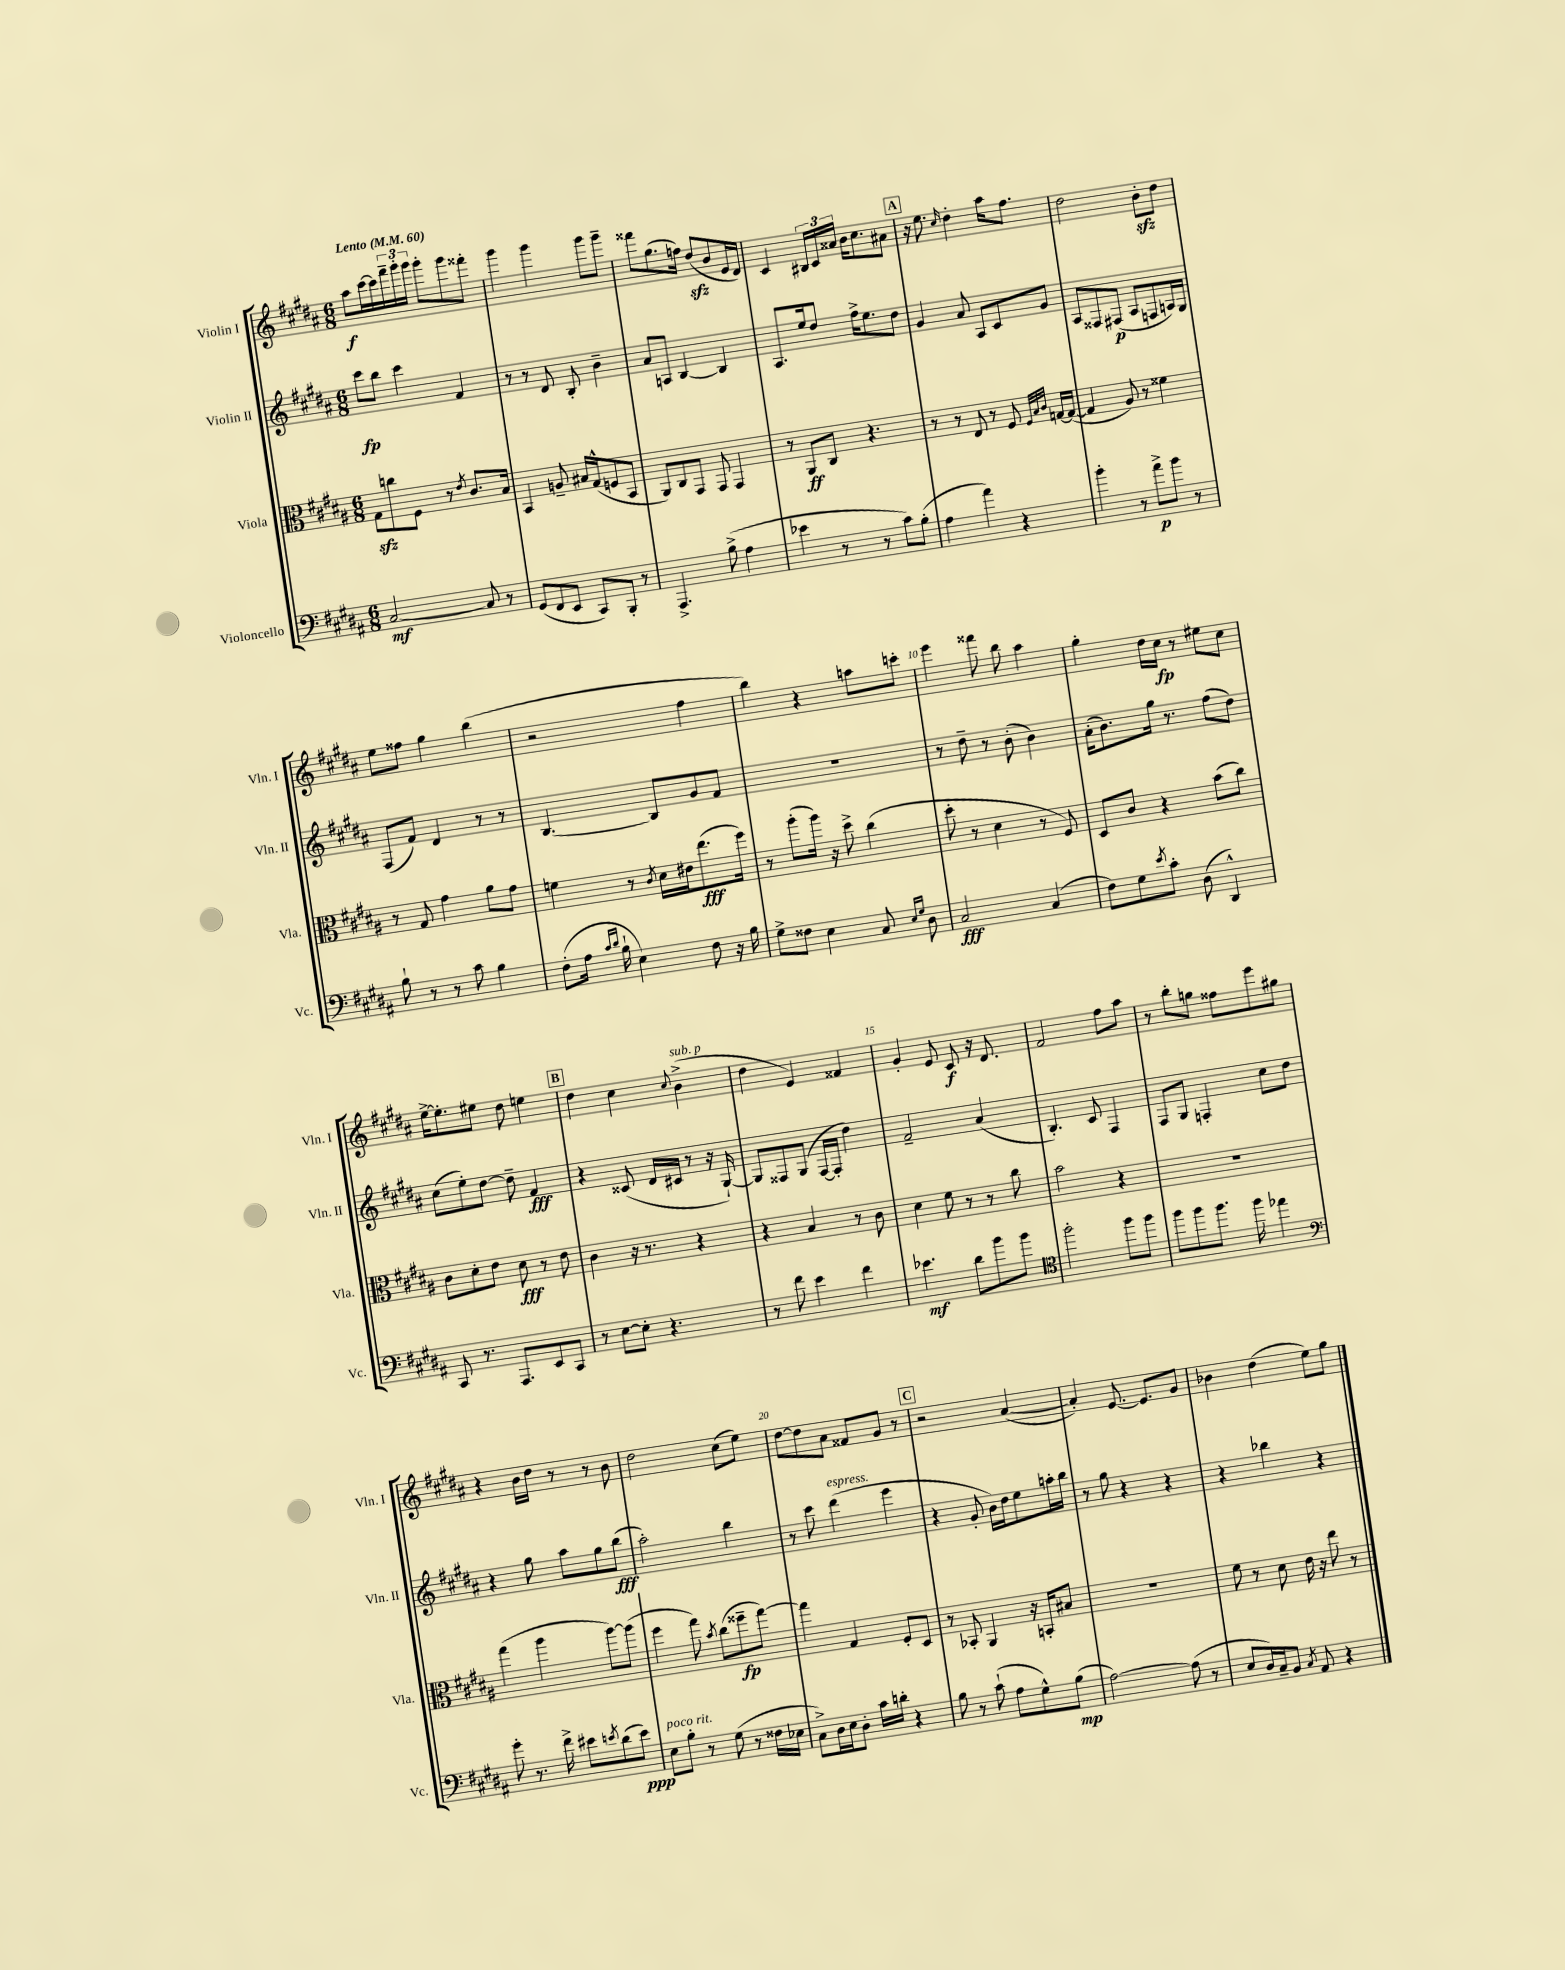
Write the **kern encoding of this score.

**kern	**dynam	**kern	**dynam	**kern	**dynam	**kern	**dynam
*part4	*part4	*part3	*part3	*part2	*part2	*part1	*part1
*staff4	*staff4	*staff3	*staff3	*staff2	*staff2	*staff1	*staff1
*I"Violoncello	*	*I"Viola	*	*I"Violin II	*	*I"Violin I	*
*I'Vc.	*	*I'Vla.	*	*I'Vln. II	*	*I'Vln. I	*
*clefF4	*	*clefC3	*	*clefG2	*	*clefG2	*
*k[f#c#g#d#a#]	*	*k[f#c#g#d#a#]	*	*k[f#c#g#d#a#]	*	*k[f#c#g#d#a#]	*
*M6/8	*	*M6/8	*	*M6/8	*	*M6/8	*
*MM60	*	*MM60	*	*MM60	*	*MM60	*
=1	=1	=1	=1	=1	=1	=1	=1
!	!	!	!	!	!	!LO:TX:a:B:t=Lento	!
[2C#/	mf	8G#zz\L	.	8ccc#\L	fp	8aa#\L	f
.	.	8ccn\	.	8bb\J	.	[16ccc#\L	.
.	.	.	.	.	.	16ccc#\]	.
.	.	8F#\J	.	4ccc#\	.	24fff#~\	.
.	.	.	.	.	.	24ggg#'\	.
.	.	.	.	.	.	24ggg#\JJ	.
.	.	8r	.	.	.	8ggg#'\L	.
.	.	8qe/	.	.	.	.	.
8C#/]	.	8.c#/L	.	4f#/	.	8ggg#\	.
8r	.	.	.	.	.	8fff##X'\J	.
.	.	16B/Jk	.	.	.	.	.
=2	=2	=2	=2	=2	=2	=2	=2
(8GG#/L	.	4BB/	.	8r	.	4ggg#\	.
8FF#/	.	.	.	8r	.	.	.
8EE/J	.	8An~/	.	8d#/	.	4ggg#\	.
8CC#/L)	.	16B#X/LL	.	8B'/	.	.	.
.	.	(16G#^^/J	.	.	.	.	.
8BBB'/J	.	8Fn/	.	4b~\	.	8ggg#\L	.
8r	.	8BB/J	.	.	.	8ggg#~\J	.
=3	=3	=3	=3	=3	=3	=3	=3
4.AAA#^/	.	8AA#/L)	.	8a#/L	.	8fff##X\L	.
.	.	8C#/	.	8An/J	.	(8.gg#\	.
.	.	8GG#/J	.	[4B/	.	.	.
.	.	.	.	.	.	16ffn\Jk)	.
(8B^\	.	8GG#/	.	.	.	(8dd#zz/L	.
4A#\	.	4GG#/	.	4B/]	.	8b/	.
.	.	.	.	.	.	16e/L	.
.	.	.	.	.	.	16d#/JJ)	.
=4	=4	=4	=4	=4	=4	=4	=4
4e-X\	.	8r	.	8.A#/L	.	4c#/	.
.	.	8AA#/L	ff	.	.	.	.
.	.	.	.	16ee/k	.	.	.
8r	.	8C#/J	.	8dd#/J	.	24B#X/LL	.
.	.	.	.	.	.	24c#/	.
.	.	.	.	.	.	24a##X/JJ	.
8r	.	4.r	.	16ff#^\KL	.	16b\KL	.
.	.	.	.	8.ee\	.	8.cc#\	.
8c#\L)	.	.	.	.	.	.	.
(8B'\J	.	.	.	8dd#\J	.	8a#X\J	.
!!LO:REH:place=s1:t=A
=5	=5	=5	=5	=5	=5	=5	=5
4A#\	.	8r	.	4g#/	.	16r	.
.	.	.	.	.	.	8.ee\	.
.	.	8r	.	.	.	.	.
.	.	.	.	.	.	16qqcc#/	.
4a#\)	.	8E/	.	8a#/	.	4dd#'\	.
.	.	8r	.	8A#/L	.	.	.
4r	.	8F#/	.	8c#/	.	16aa#\KL	.
.	.	.	.	.	.	8.ff#\J	.
.	.	32qqF#/LLL	.	.	.	.	.
.	.	32qqB/	.	.	.	.	.
.	.	32qqc#/JJJ	.	.	.	.	.
.	.	[16Gn/LL	.	8g#/J	.	.	.
.	.	(16G/JJ_	.	.	.	.	.
=6	=6	=6	=6	=6	=6	=6	=6
4b'\	.	4G/]	.	8A#/L	.	2dd#\	.
.	.	.	.	8F##X/	.	.	.
8r	.	8A#/)	.	(8F#X/J	p	.	.
8a#^\L	p	8r	.	8A#/L	.	.	.
8b\J	.	4f##X\	.	8Fn/	.	8bzz'\L	.
8r	.	.	.	16An/L)	.	8dd#\J	.
.	.	.	.	16G#/JJ	.	.	.
!!LO:LB:g=z
=7	=7	=7	=7	=7	=7	=7	=7
8B`\	.	8r	.	(8F#/L	.	8ee\L	.
8r	.	8G#/	.	8f#/J)	.	8ff##X\J	.
8r	.	4g#\	.	4d#/	.	4gg#\	.
8c#\	.	.	.	.	.	.	.
4B\	.	8a#\L	.	8r	.	(4bb\	.
.	.	8g#\J	.	8r	.	.	.
=8	=8	=8	=8	=8	=8	=8	=8
(8F#'\L	.	4fn\	.	[4.B/	.	2r	.
16A#\Jk	.	.	.	.	.	.	.
16qqc#/LL	.	.	.	.	.	.	.
16qqd#/JJ	.	.	.	.	.	.	.
16B`\	.	.	.	.	.	.	.
4E\)	.	8r	.	.	.	.	.
.	.	8qc#/	.	.	.	.	.
.	.	16d#\LL	.	8B/L]	.	.	.
.	.	16e#X\J	.	.	.	.	.
8F#\	.	(8.ee\	fff	8g#/	.	4ff#\	.
16r	.	.	.	8f#/J	.	.	.
16B\	.	16ff#\Jk)	.	.	.	.	.
=9	=9	=9	=9	=9	=9	=9	=9
8G#^\L	.	8r	.	2.r	.	4bb\)	.
8F##X\J	.	(8aa#'\L	.	.	.	.	.
4E\	.	16aa#\Jk)	.	.	.	4r	.
.	.	16r	.	.	.	.	.
.	.	8dd#^\	.	.	.	.	.
8C#/	.	(4cc#\	.	.	.	8aan\L	.
16qqE/LL	.	.	.	.	.	.	.
16qqG#/JJ	.	.	.	.	.	.	.
8D#\	.	.	.	.	.	8cccn'\J	.
=10	=10	=10	=10	=10	=10	=10	=10
2C#/	fff	8dd#'\	.	8r	.	4eee\	.
.	.	8r	.	8dd#~\	.	.	.
.	.	4d#\	.	8r	.	8fff##X\	.
.	.	.	.	(8b'\	.	8bb\	.
(4C#/	.	8r	.	4b\)	.	4aa#\	.
.	.	8F#/)	.	.	.	.	.
=11	=11	=11	=11	=11	=11	=11	=11
8F#\L)	.	8D#/L	.	(16a#'\KL	.	4gg#'\	.
.	.	.	.	8.b\)	.	.	.
8G#\	.	8c#/J	.	.	.	.	.
8qe/	.	.	.	.	.	.	.
8c#'\J	.	4r	.	16gg#\Jk	.	16dd#\LL	.
.	.	.	.	8.r	.	16cc#\JJ	fp
(8D#\	.	.	.	.	.	8r	.
4DD#^^/)	.	(8b\L	.	(8ff#\L	.	8ee#X\L	.
.	.	8cc#\J)	.	8dd#\J)	.	8cc#\J	.
!!LO:LB:g=z
=12	=12	=12	=12	=12	=12	=12	=12
8CC#/	.	8c#\L	.	(8cc#\L	.	[16ee^\KL	.
.	.	.	.	.	.	8.ee'\]	.
8.r	.	8d#'\	.	8ee'\)	.	.	.
.	.	8e\J	.	[8dd#\J	.	8ee#X\J	.
8.AAA#/L	.	.	.	.	.	.	.
.	.	8d#\	fff	8dd#~\]	.	8dd#\	.
8EE/	.	8r	.	4f#/	fff	4een\	.
8CC#/J	.	8e\	.	.	.	.	.
!!LO:REH:place=s1:t=B
=13	=13	=13	=13	=13	=13	=13	=13
8r	.	4c#\	.	4r	.	4dd#\	.
[8E\L	.	.	.	.	.	.	.
8E'\J]	.	16r	.	(8c##X/	.	4cc#\	.
.	.	8.r	.	.	.	.	.
4.r	.	.	.	16d#/LL	.	.	.
.	.	.	.	16c#X/JJ	.	.	.
.	.	.	.	.	.	8qqcc#/	.
!	!	!	!	!	!	!LO:TX:a:i:t=sub. p	!
.	.	4r	.	8r	.	(4b^\	.
.	.	.	.	16r	.	.	.
.	.	.	.	[16G#`/)	.	.	.
=14	=14	=14	=14	=14	=14	=14	=14
8r	.	4r	.	8G#/L]	.	4dd#\	.
8f#\	.	.	.	8F##X/	.	.	.
4e\	.	4B/	.	(8G#/J	.	4e/)	.
.	.	.	.	[16F##/LL	.	.	.
.	.	.	.	16F##'/JJ]	.	.	.
4f#\	.	8r	.	4dd#\)	.	4f##X/	.
.	.	8c#\	.	.	.	.	.
=15	=15	=15	=15	=15	=15	=15	=15
4.e-X\	mf	4d#\	.	2f#~/	.	4g#'/	.
.	.	8f#\	.	.	.	8e/	.
8d#\L	.	8r	.	.	.	8c#/	f
8b\	.	8r	.	(4a#/	.	16r	.
.	.	.	.	.	.	8.d#/	.
8b\J	.	8cc#\	.	.	.	.	.
=16	=16	=16	=16	=16	=16	=16	=16
*clefC4	*	*	*	*	*	*	*
2ff#'\	.	2b\	.	4.B'/)	.	2f#/	.
.	.	.	.	8c#/	.	.	.
8ff#\L	.	4r	.	4F#/	.	8ff#\L	.
8ff#\J	.	.	.	.	.	8aa#\J	.
=17	=17	=17	=17	=17	=17	=17	=17
8ff#\L	.	2.r	.	8F#/L	.	8r	.
8ff#\	.	.	.	8G#/J	.	8bb'\L	.
8.ff#\J	.	.	.	4Fn'/	.	8ggn\J	.
.	.	.	.	.	.	8ff##X\L	.
16ff#\	.	.	.	.	.	.	.
4ee-X\	.	.	.	8cc#\L	.	8eee\	.
.	.	.	.	8dd#\J	.	8gg#X\J	.
!!LO:LB:g=z
=18	=18	=18	=18	=18	=18	=18	=18
*clefF4	*	*	*	*	*	*	*
8g#'\	.	(4gg#\	.	4r	.	4r	.
8.r	.	.	.	.	.	.	.
.	.	4aa#\	.	8gg#\	.	16b\LL	.
16f#^\	.	.	.	.	.	16dd#\JJ	.
8e#X\L	.	.	.	8aa#\L	.	8r	.
8qen/	.	.	.	.	.	.	.
(8d#\	.	[8aa#\L)	.	8gg#\	.	8r	.
8e\J)	ppp	(8aa#\J]	.	(8bb\J	fff	8b\	.
=19	=19	=19	=19	=19	=19	=19	=19
!LO:TX:a:i:t=poco rit.	!	!	!	!	!	!	!
8E\L	.	4ff#\	.	2aa#'\)	.	2dd#\	.
8B'\J	.	.	.	.	.	.	.
8r	.	8gg#\)	.	.	.	.	.
.	.	8qb/	.	.	.	.	.
(8G#\	.	(8cc#\L	.	.	.	.	.
8r	.	8ff##X~\	fp	4bb\	.	(8cc#\L	.
16F##X\LL	.	[8gg#\J)	.	.	.	8ee\J)	.
16E-X\JJ	.	.	.	.	.	.	.
=20	=20	=20	=20	=20	=20	=20	=20
8C#^\L)	.	4gg#\]	.	8r	.	[8dd#\L	.
16D#\L	.	.	.	8ccc#\	.	8dd#\]	.
16E\J	.	.	.	.	.	.	.
!	!	!	!	!LO:TX:a:i:t=espress.	!	!	!
8D#'\J	.	4G#/	.	(4ddd#\	.	8a#\J	.
16c#\LL	.	.	.	.	.	8f##X/L	.
16dn'\JJ	.	.	.	.	.	.	.
4r	.	8F#'/L	.	4eee\	.	8g#/J	.
.	.	8D#/J	.	.	.	8r	.
!!LO:REH:place=s1:t=C
=21	=21	=21	=21	=21	=21	=21	=21
8B\	.	8r	.	4r	.	2r	.
8r	.	8BB-X'/	.	.	.	.	.
(8c#`\	.	4AA#/	.	8g#'/	.	.	.
8A#\L	.	.	.	16b\LL)	.	.	.
.	.	.	.	16dd#\J	.	.	.
8G#^^\)	.	16r	.	8ee\	.	([4a#/	.
.	.	16BBn'/KL	.	.	.	.	.
(8B\J	mp	8B#X/J	.	16aan'\L	.	.	.
.	.	.	.	16bb\JJ	.	.	.
=22	=22	=22	=22	=22	=22	=22	=22
[2A#\)	.	2.r	.	8r	.	4a#'/])	.
.	.	.	.	8gg#\	.	.	.
.	.	.	.	4r	.	[8.e/	.
.	.	.	.	.	.	8.e/L]	.
(8A#\]	.	.	.	4r	.	.	.
8r	.	.	.	.	.	8g#/J	.
=23	=23	=23	=23	=23	=23	=23	=23
8E/L	.	8f#\	.	4r	.	4b-X\	.
16D#/L)	.	8r	.	.	.	.	.
16C#~/J	.	.	.	.	.	.	.
8BB/J	.	8d#\	.	4bb-X\	.	(4dd#\	.
8qC#/	.	.	.	.	.	.	.
8AA#/	.	16e\	.	.	.	.	.
.	.	16r	.	.	.	.	.
4r	.	8ee\	.	4r	.	8ee\L)	.
.	.	8r	.	.	.	8gg#\J	.
==	==	==	==	==	==	==	==
*-	*-	*-	*-	*-	*-	*-	*-
